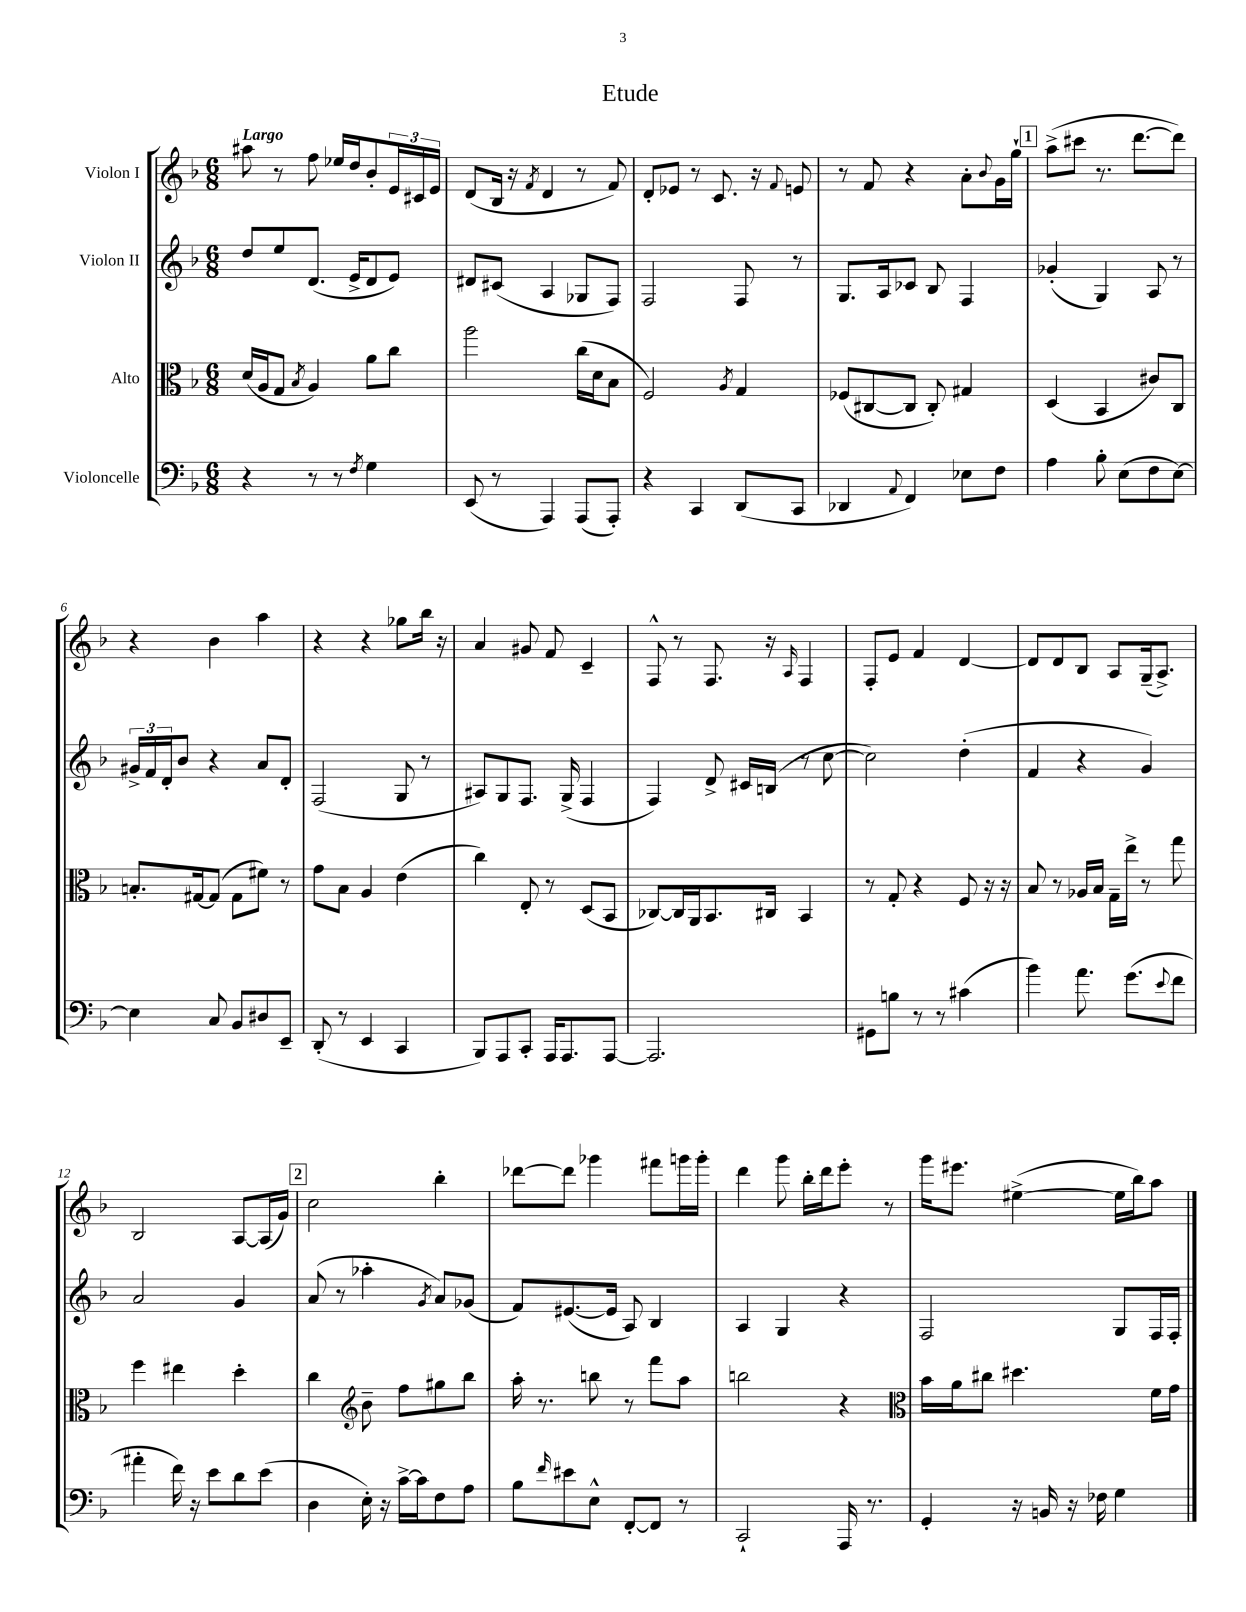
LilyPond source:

\header { title = "Etude" }
<<
\new StaffGroup <<
\new Staff = "s0" \with { instrumentName = "Violon I" } {
    \clef treble \key f \major \numericTimeSignature \time 6/8 \tempo "Largo"
    ais''8 r8 f''8 ees''16 d''16 bes'8-. \tuplet 3/2 { e'16 cis'16 e'16 } |
    d'8( bes16 r16 \acciaccatura { f'8 } d'4 r8 f'8) |
    d'8-. ees'8 r8 c'8. r16 \appoggiatura { f'8 } e'8 |
    r8 f'8 r4 a'8-. \appoggiatura { bes'8 } g'16 g''16-! |
    \mark \markup { \box "1" } a''8->( cis'''8 r8. d'''8.~ d'''8) |
    r4 bes'4 a''4 |
    r4 r4 ges''8 bes''16 r16 |
    a'4 gis'8 f'8 c'4-- |
    f8-^ r8 f8. r16 \grace { a16 } f4 |
    f8-. e'8 f'4 d'4~ |
    d'8 d'8 bes8 a8 g16--( a8.->) |
    bes2 a8~ a16( g'16) |
    \mark \markup { \box "2" } c''2 bes''4-. |
    des'''8~ des'''8 ges'''4 fis'''8 g'''16 g'''16-. |
    d'''4 g'''8 bes''16-. d'''16 e'''8-. r8 |
    g'''16 eis'''8. eis''4~->( eis''16 bes''16) a''8 \bar "|." |
}
\new Staff = "s1" \with { instrumentName = "Violon II" } {
    \clef treble \key f \major \numericTimeSignature \time 6/8
    d''8 e''8 d'8.( e'16-> d'8 e'8) |
    dis'8 cis'8( a4 ges8 f8) |
    f2 f8 r8 |
    g8. a16 ces'8 bes8 f4 |
    \mark \markup { \box "1" } ges'4-.( g4) a8 r8 |
    \tuplet 3/2 { gis'16-> f'16 d'16-. } bes'8 r4 a'8 d'8-. |
    f2( g8 r8 |
    ais8) g8 f8. g16->( f4 |
    f4) d'8-> cis'16 b16( r8 c''8~ |
    c''2) d''4-.( |
    f'4 r4 g'4) |
    a'2 g'4 |
    \mark \markup { \box "2" } a'8( r8 aes''4-. \acciaccatura { g'8 } a'8) ges'8( |
    f'8) eis'8.~( eis'16 a8) bes4 |
    a4 g4 r4 |
    f2 g8 f16 f16-. \bar "|." |
}
\new Staff = "s2" \with { instrumentName = "Alto" } {
    \clef alto \key f \major \numericTimeSignature \time 6/8
    d'16( a16 g8 \acciaccatura { bes8 } a4) a'8 c''8 |
    a''2 c''16( d'16 bes8 |
    f2) \acciaccatura { a8 } g4 |
    fes8( cis8~ cis8 cis8-.) gis4 |
    \mark \markup { \box "1" } d4( bes,4 cis'8) c8 |
    b8.-. gis16~ gis8( gis8 fis'8) r8 |
    g'8 bes8 a4 e'4( |
    c''4) e8-. r8 d8( bes,8 |
    ces8~) ces16 a,16 bes,8. cis16 bes,4 |
    r8 g8-. r4 f8 r16 r16 |
    bes8 r8 aes16 bes16 g16-- e''16-> r8 g''8 |
    f''4 eis''4 d''4-. |
    \mark \markup { \box "2" } c''4 \clef treble bes'8-- f''8 gis''8 bes''8 |
    a''16-. r8. b''8 r8 f'''8 a''8 |
    b''2 r4 |
    \clef alto bes'16 a'16 cis''8 dis''4. f'16 g'16 \bar "|." |
}
\new Staff = "s3" \with { instrumentName = "Violoncelle" } {
    \clef bass \key f \major \numericTimeSignature \time 6/8
    r4 r8 r8 \acciaccatura { f8 } g4 |
    e,8( r8 a,,4) a,,8( a,,8-.) |
    r4 c,4 d,8( c,8 |
    des,4 \appoggiatura { a,8 } f,4) ees8 f8 |
    \mark \markup { \box "1" } a4 bes8-. e8( f8 e8~) |
    e4 c8 bes,8 dis8 e,8-- |
    d,8-.( r8 e,4 c,4 |
    bes,,8) a,,8 c,8-. a,,16 a,,8. a,,8~ |
    a,,2. |
    gis,8 b8 r8 r8 cis'4( |
    bes'4) a'8. g'8.( \appoggiatura { e'8 } f'8 |
    ais'4-. f'16) r16 e'8 d'8 e'8( |
    \mark \markup { \box "2" } d4 e16-.) r16 c'16~-> c'16 f8 a8 |
    bes8 \grace { f'16 } eis'8 e8-^ f,8~-. f,8 r8 |
    c,2-! a,,16 r8. |
    g,4-. r16 b,16 r16 fes16 g4 \bar "|." |
}
>>
>>
